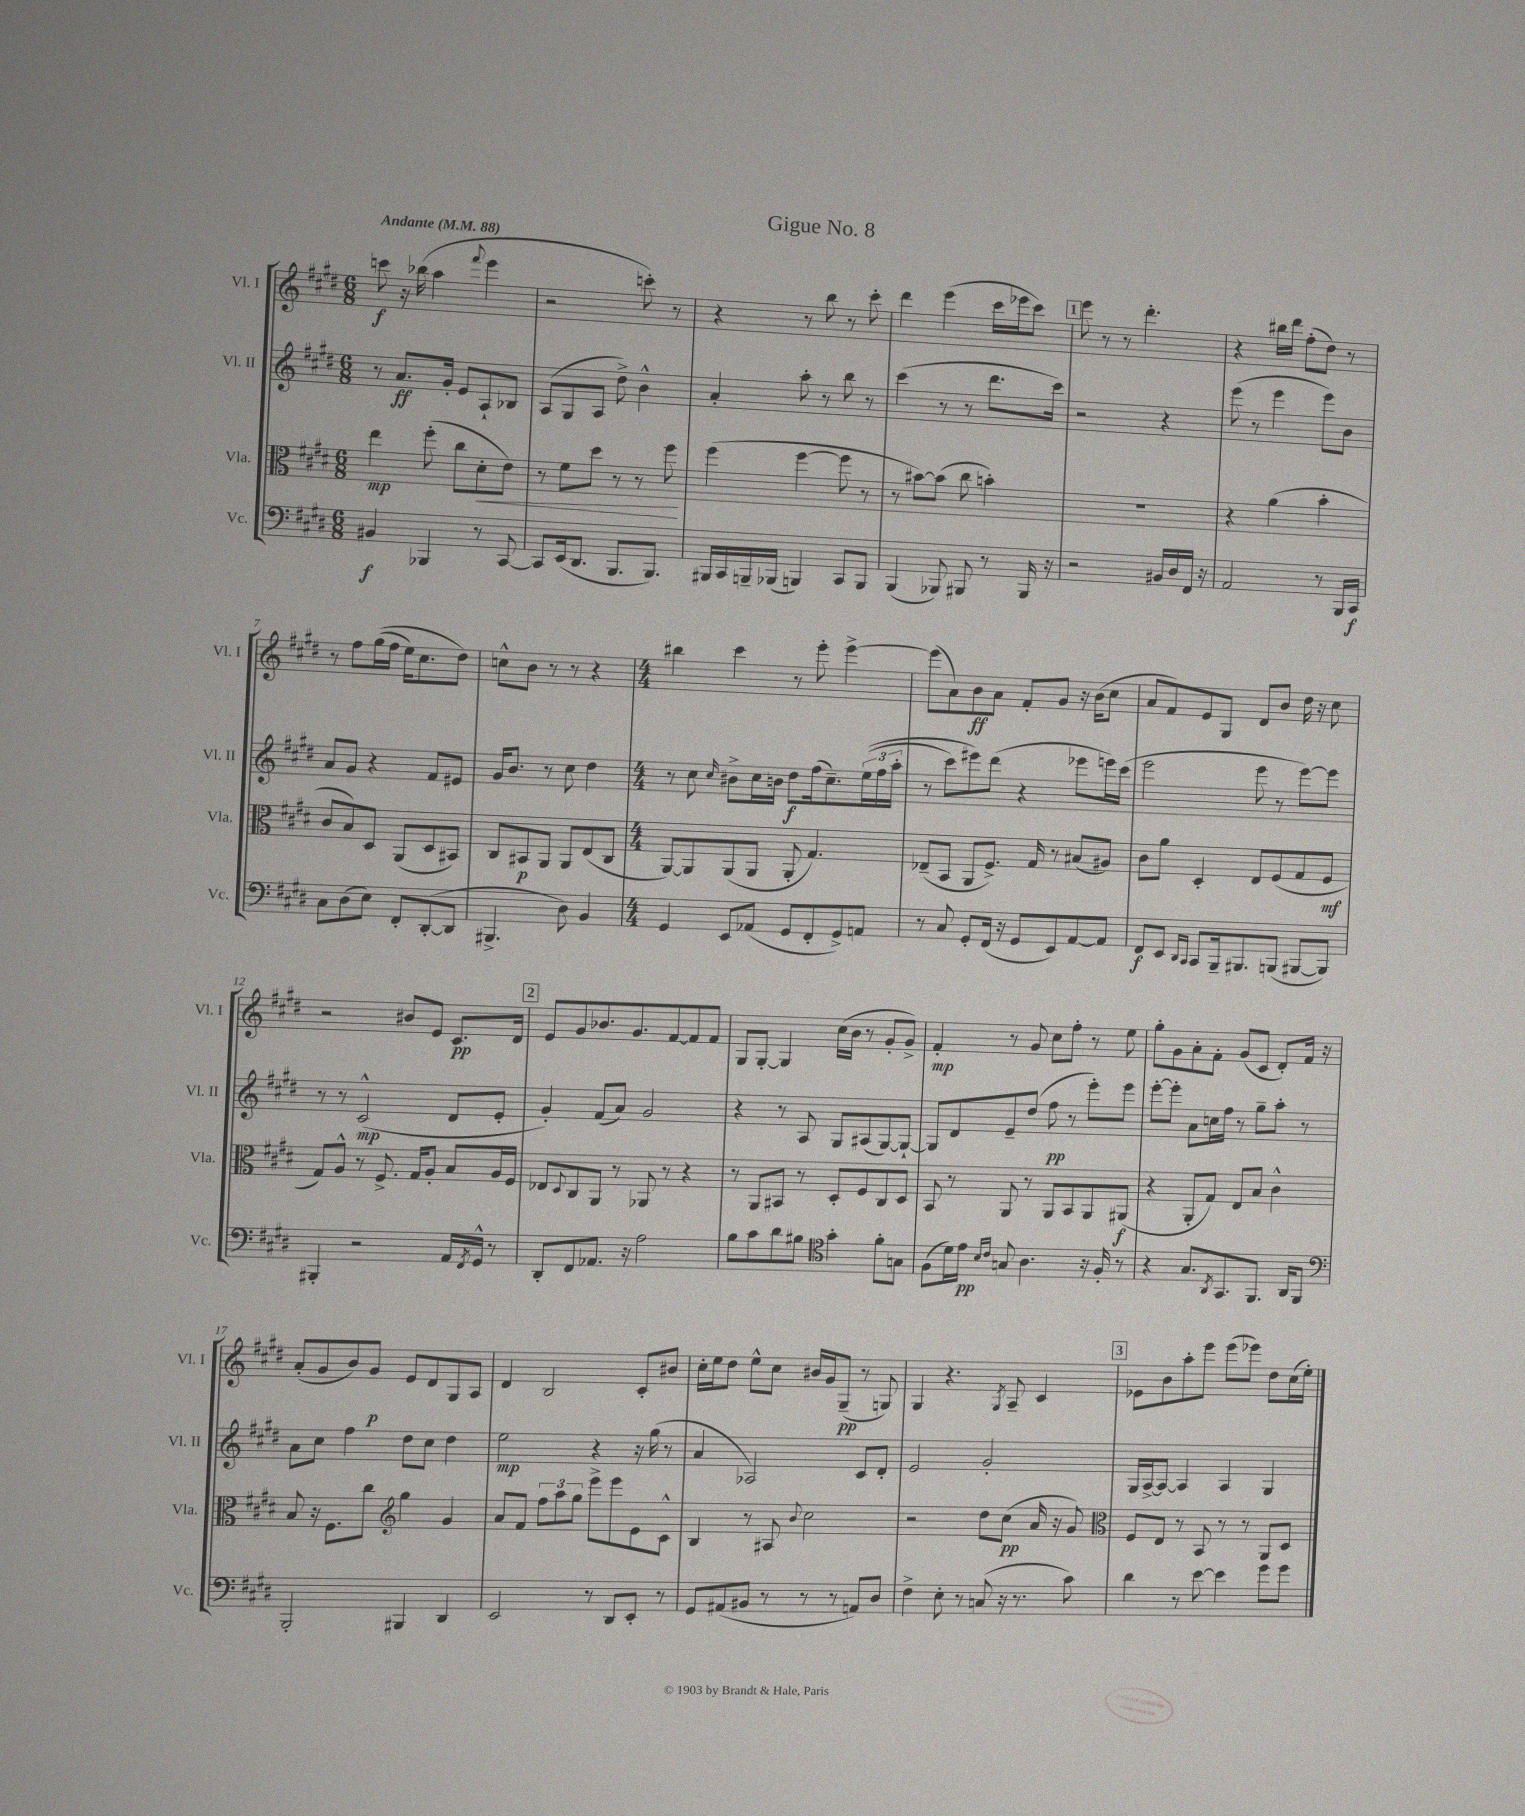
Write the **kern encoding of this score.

**kern	**kern	**kern	**kern
*staff4	*staff3	*staff2	*staff1
*clefF4	*clefC3	*clefG2	*clefG2
*k[f#c#g#d#]	*k[f#c#g#d#]	*k[f#c#g#d#]	*k[f#c#g#d#]
*M6/8	*M6/8	*M6/8	*M6/8
*MM88	*MM88	*MM88	*MM88
4BB#	4ee	8r	8ccc
.	.	8.a	16r
.	.	.	(16bb-
4BBB-	(8ff#'	.	4aa
.	.	16g#'	.
.	8cc#	8e	.
.	.	.	8qqfff#
8r	8d#'	8A`	4eee
[8CC#	8e)	8B-	.
=	=	=	=
8CC#]	8r	(8A	2r
(16EE	8f#	8G#	.
8.DD#	.	.	.
.	8dd#	8A	.
8.BBB	8r	8dd#^)	.
.	8r	4b^^	8ccc')
8.BBB)	.	.	.
.	8ff#	.	8r
=	=	=	=
16BBB#	(4ff#	4a'	4r
16CC#	.	.	.
16BBB~	.	.	.
(16BBB-	.	.	.
4BBB)	[4ff#	8aa'	8r
.	.	8r	8bb
8CC#	8ff#]	8bb	8r
8BBB	8r	8r	8ccc#'
=	=	=	=
(4BBB	8r	(4ccc#	4ddd#
.	[8b#)	.	.
8BBB-)	(8b#]	8r	(4eee
8BBB#	8cc#	8r	.
8r	4b')	8.ddd#	16ccc#
.	.	.	16eee-
16BBB#	.	.	8ccc#)
16r	.	16ccc#)	.
=	=	=	=
2r	2.r	2r	8eee
.	.	.	8r
.	.	.	8r
.	.	.	4.ddd#'
16BB#	.	4r	.
16D#	.	.	.
16FF#	.	.	.
16r	.	.	.
=	=	=	=
2AA	4r	(8eee	4r
.	.	8r	.
.	(4a	4eee	16bb#
.	.	.	16ddd#
.	.	.	(8ff#'
8r	4b'	8eee)	8dd#)
16BBB	.	8b	8r
16CC#	.	.	.
=	=	=	=
8C#	8c#	8a	8r
(8D#	8B)	8g#	8ff#
8E)	8D#	4r	&((16gg#
.	.	.	16ff#
8FF#'	(8AA	.	16ee)
.	.	.	8.cc#
([8DD#'	8D#	8f#	.
8DD#]	8BB#)	8e#	8dd#&)
=	=	=	=
4.BBB#^	8C#	16g#	8cc^^
.	.	8.b	.
.	8BB#	.	8b
.	8AA	8r	8r
8D#)	8AA	8cc#	8r
4BB	(8E	4dd#	4r
.	8C#	.	.
=	=	=	=
*M4/4	*M4/4	*M4/4	*M4/4
4GG#	[8AA)	8r	4bb#
.	8AA]	8cc#	.
.	.	16qqcc#	.
8EE	(8AA	8b#^	4ccc#
(8AA-	8AA	16cc#	.
.	.	16b	.
8GG#	8AA'	8dd#	8r
8FF#'	4.G#)	(16ff#	8eee'
.	.	8.cc#~)	.
8GG#^)	.	.	[4eee^
8AA	.	&((24ee	.
.	.	24ff#	.
.	.	24aa'	.
=	=	=	=
8r	(8E-~	8r	(8eee]
8C#	8BB	8ccc#)	8a)
8GG#'	8AA	8eee#&)	8b
(16FF#	8.F#^)	(8ddd#	8a
16r	.	.	.
8GG#	.	4r	8f#'
.	16G#	.	.
8EE)	8r	.	8g#
[8AA	(8B#	8eee-	16r
.	.	.	(16b
8AA]	8A#)	16eee)	8cc#
.	.	(16ccc#	.
=	=	=	=
8FF#	8c#	2eee	8a
8EE	8a	.	8f#)
16qqDD#	.	.	.
16qqCC#	.	.	.
8CC#	4D#'	.	8e
16BBB~	.	.	8G#
8.BBB#	.	.	.
.	8E	8eee	8d#
(8BBB	(8F#	8r	8b
[8BBB#	8G#	[8eee)	16dd#
.	.	.	16r
8BBB#])	8F#	8eee]	8cc#
=	=	=	=
4BBB#'	8G#)	8r	2r
.	8A^^	8r	.
2r	8r	(2c#^^	.
.	8.F#^	.	.
.	.	.	8b#
.	16G#	.	.
.	8A'	.	8e
16AA	8B	8d#	8.c#
8qFF#	.	.	.
16GG#^^	.	.	.
8r	16A	8e'	.
.	16F#	.	16d#
=	=	=	=
8DD#'	8E-	4g#')	8e
.	8qqD#	.	.
8FF#	8C#	.	8g#
8.AA-	8AA	(8f#	8.b-
.	8r	8a)	.
16r	.	.	8.g#
2A	8AA-	2g#	.
.	8r	.	[8f#
.	4r	.	8f#]
.	.	.	8f#
=	=	=	=
8B	8r	4r	8G#
8c#	8AA	.	[8G#'
8d#	8BB#	8r	4G#]
8B#	8r	8A	.
*clefC4	*	*	*
4g#'	8D#'	8G#	(16cc#
.	.	.	16b
.	8F#	(8A#	8r
8f#'	8C#	[8G#)	8g#'
8G	8D#	8G#`_	8g#^)
=	=	=	=
(8F#	8BB	8G#]	4f#'
16d#)	8r	8d#	.
16e	.	.	.
16qqB	.	.	.
16qqc#	.	.	.
8G	8AA	8e~	8r
4.A	8r	(8dd#	8g#
.	8AA	8ff#	8cc#
.	8BB	8r	8ff#'
16r	8AA	8eee')	8r
16F#'	.	.	.
8r	(8AA#	8eee	8ee
=	=	=	=
4r	4r	[8eee'	8gg#'
.	.	8eee']	8g#
8.G#	8AA'	8a	8a'
.	8G#)	16cc	8f#'
8qAA	.	.	.
8.GG#	.	16ff#	.
.	8E	8r	(8g#
8.FF#	8B	8gg#~	8c#
.	4c#^^	8aa'	8d#')
16AA	.	.	.
8FF#	.	8r	16f#
.	.	.	16r
=	=	=	=
*clefF4	*	*	*
2BBB'	8B	8a	(8a'
.	16r	8cc#	8g#
.	8.F#	.	.
.	.	4ff#	8b)
.	8cc#	.	8g#
*	*clefG2	*	*
4BBB#	4gg#	8dd#	8e
.	.	8cc#	8d#
4DD#	4g#	4dd#	8G#
.	.	.	8A
=	=	=	=
2EE	8a	2ee	4d#
.	8f#	.	.
.	12ff#	.	2B
.	12aa	.	.
.	12gg#	.	.
8r	8eee^	4r	.
8DD#	8eee	.	.
8EE'	8e	16r	8c#'
.	.	(16gg#	.
8r	8c#^^	8r	8b#
=	=	=	=
8GG#	4B	4a	16cc#'
.	.	.	16ee
(8AA#	.	.	8dd#
8BB#	8r	2A-)	8ee^^
8r	8A#	.	8cc#
.	8qqb	.	.
8r	2cc#	.	16b#
.	.	.	16g#
8r	.	.	(8G#~
8AA)	.	8c#	8r
8D#	.	8d#'	8G)
=	=	=	=
4F#^	2r	2e	4G#
8E'	.	.	4.r
8r	.	.	.
(8C	8dd#	2g#'	.
.	.	.	8qG#
16r	(8cc#	.	8A~
8.r	.	.	.
.	16a	.	4c#
.	16r	.	.
8c#)	8g#)	.	.
=	=	=	=
*	*clefC3	*	*
4d#	8F#	16G#	8e-
.	.	[16A^	.
.	8E	8A_	8b
8r	8r	4A]	8aa'
[8e	8BB	.	8eee
4e]	8r	4A	(8eee
.	8r	.	8eee-)
8g#	8AA	4G#	8dd#
8g#	8D#	.	(16cc#
.	.	.	16ee')
==	==	==	==
*-	*-	*-	*-
